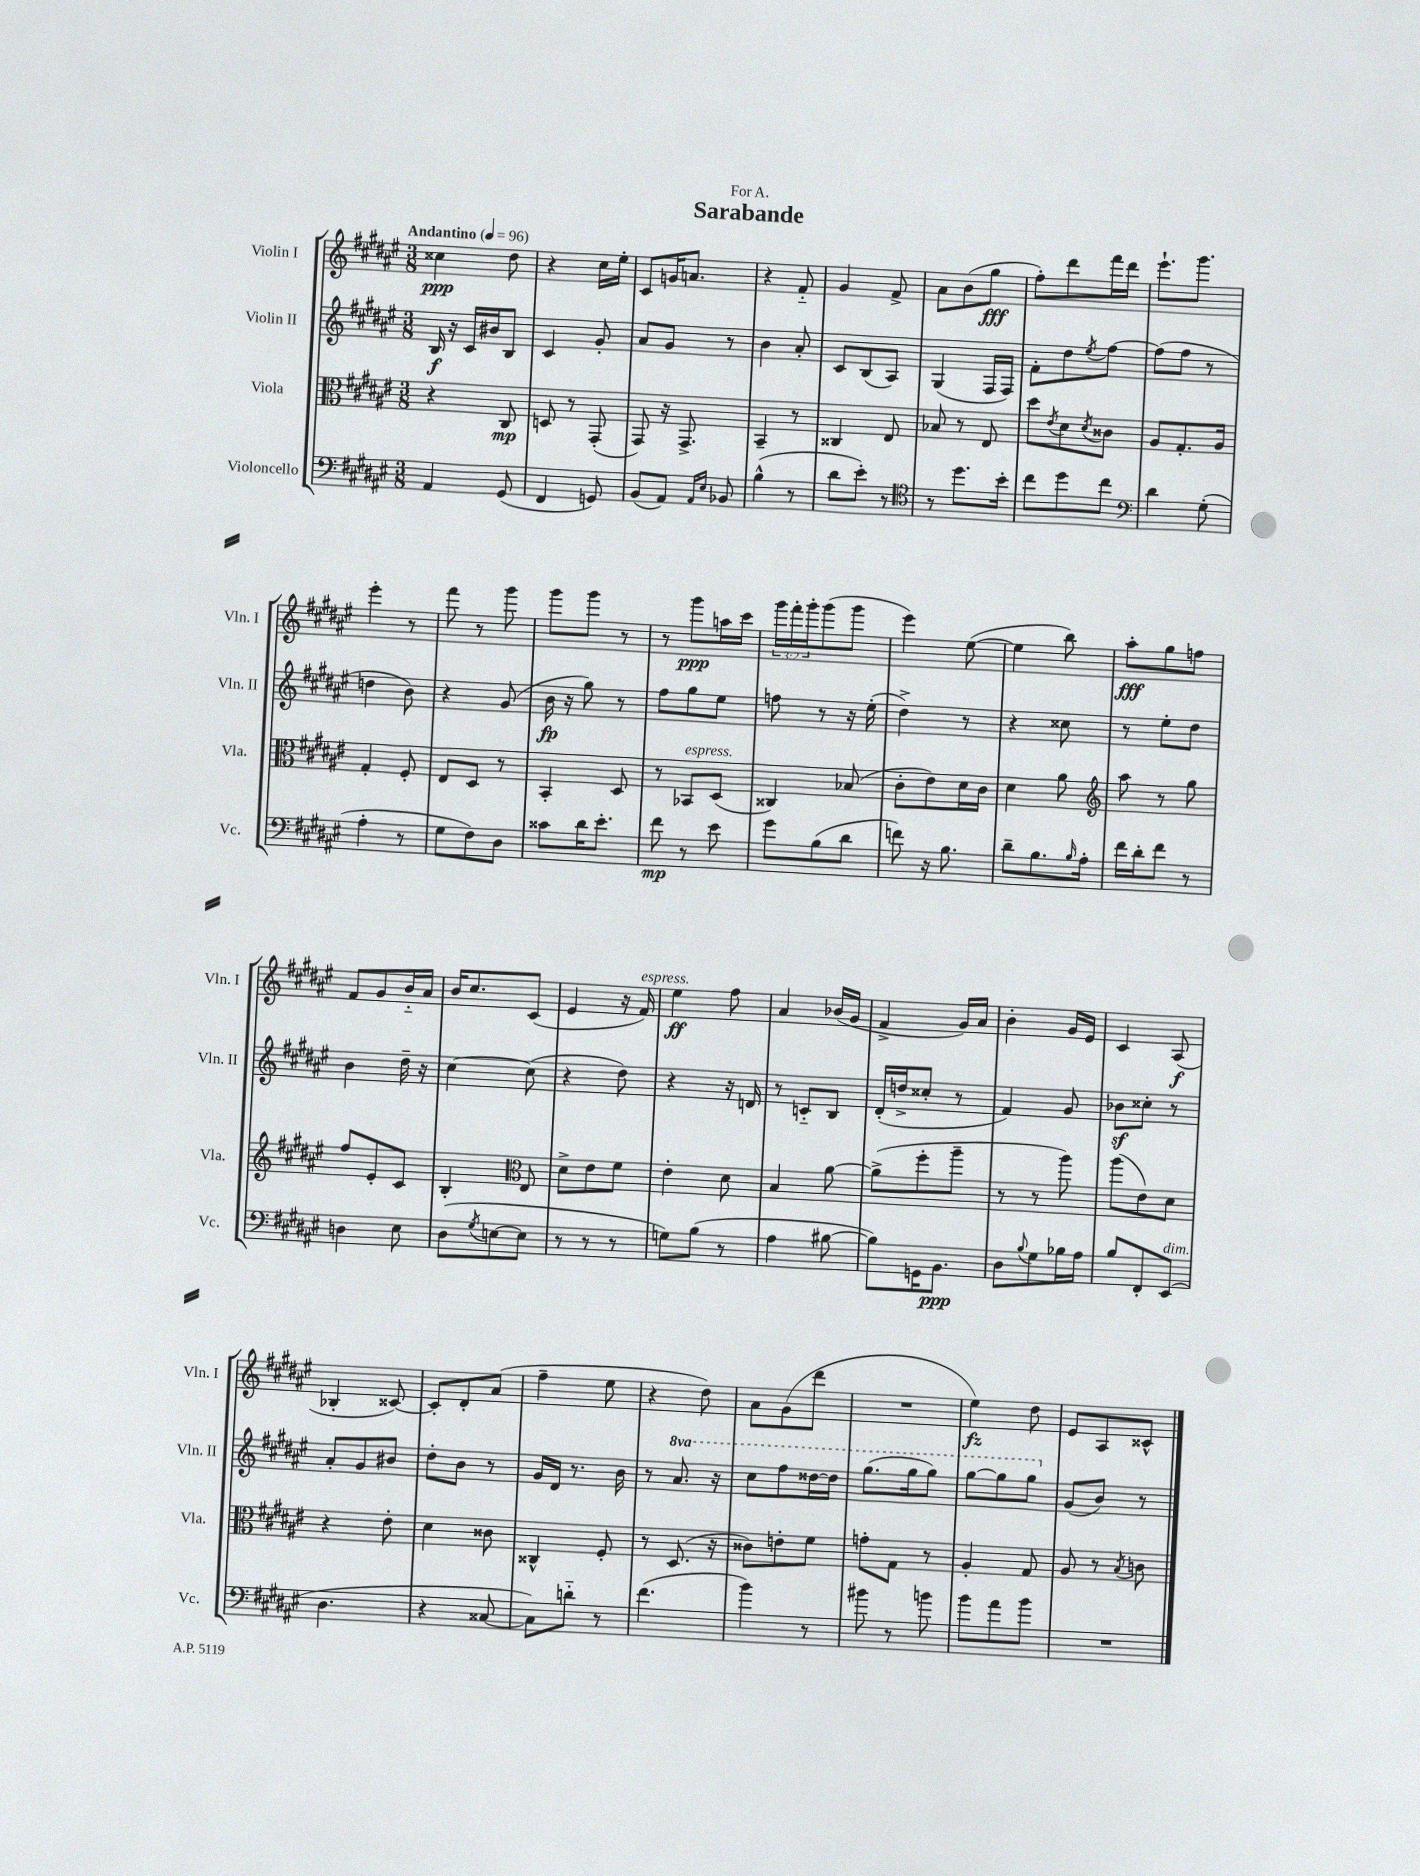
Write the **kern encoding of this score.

**kern	**dynam	**kern	**dynam	**kern	**dynam	**kern	**dynam
*part4	*part4	*part3	*part3	*part2	*part2	*part1	*part1
*staff4	*staff4	*staff3	*staff3	*staff2	*staff2	*staff1	*staff1
*I"Violoncello	*	*I"Viola	*	*I"Violin II	*	*I"Violin I	*
*I'Vc.	*	*I'Vla.	*	*I'Vln. II	*	*I'Vln. I	*
*clefF4	*	*clefC3	*	*clefG2	*	*clefG2	*
*k[f#c#g#d#a#e#]	*	*k[f#c#g#d#a#e#]	*	*k[f#c#g#d#a#e#]	*	*k[f#c#g#d#a#e#]	*
*M3/8	*	*M3/8	*	*M3/8	*	*M3/8	*
*MM96	*	*MM96	*	*MM96	*	*MM96	*
=1	=1	=1	=1	=1	=1	=1	=1
!	!	!	!	!	!	!LO:TX:a:B:t=Andantino	!
4AA#/	.	4r	.	16B/	f	4cc##X\	ppp
.	.	.	.	16r	.	.	.
.	.	.	.	16c#/LL	.	.	.
.	.	.	.	16b#X/J	.	.	.
(8GG#/	.	8C#/	mp	8B/J	.	8dd#\	.
=2	=2	=2	=2	=2	=2	=2	=2
4FF#/	.	8Dn/	.	4c#/	.	4r	.
.	.	8r	.	.	.	.	.
8GGn/)	.	(8GG#'/	.	8g#'/	.	16cc#\LL	.
.	.	.	.	.	.	16ee#'\JJ	.
=3	=3	=3	=3	=3	=3	=3	=3
(8BB/L	.	8GG#/)	.	8a#/L	.	8c#/L	.
8AA#/J)	.	16r	.	8g#/J	.	16gn/K	.
.	.	8.GG#^/	.	.	.	8.an/J	.
16qqAA#/LL	.	.	.	.	.	.	.
16qqE#/JJ	.	.	.	.	.	.	.
8BB-X/	.	.	.	8r	.	.	.
=4	=4	=4	=4	=4	=4	=4	=4
(4B^^\	.	4BB~/	.	4b\	.	4r	.
8r	.	8r	.	8a#'/	.	8f#/	.
=5	=5	=5	=5	=5	=5	=5	=5
8d#\L	.	4C##X/	.	8c#/L	.	4g#/	.
8e#'\J)	.	.	.	(8B/	.	.	.
8r	.	8E#/	.	8A#/J)	.	8f#^/	.
=6	=6	=6	=6	=6	=6	=6	=6
*clefC4	*	*	*	*	*	*	*
8r	.	8B-X/	.	(4G#/	.	8a#\L	.
8.dd#\L	.	8r	.	.	.	(8b\	.
.	.	8E#/	.	16F#/LL	.	8gg#\J	fff
16b'\Jk	.	.	.	16F#/JJ)	.	.	.
=7	=7	=7	=7	=7	=7	=7	=7
8cc#\L	.	8dd#\L	.	8f#'\L	.	8ff#'\L)	.
.	.	8qe#/	.	.	.	.	.
8dd#\	.	8d#\	.	8dd#\	.	8ddd#\	.
.	.	8qd#/	.	8qee#/	.	.	.
8cc#\J	.	8c##X\J	.	[8ff#\J	.	16fff#\L	.
.	.	.	.	.	.	16ddd#\JJ	.
=8	=8	=8	=8	=8	=8	=8	=8
*clefF4	*	*	*	*	*	*	*
4d#\	.	8A#/L	.	(8ff#\L]	.	8.eee#`\L	.
.	.	8.G#'/	.	8ff#\J	.	.	.
.	.	.	.	.	.	8.ggg#\J	.
(8G#'\	.	.	.	8r	.	.	.
.	.	16A#/Jk	.	.	.	.	.
!!LO:LB:g=z
=9	=9	=9	=9	=9	=9	=9	=9
4A#'\	.	4G#'/	.	4ddn\	.	4eee#'\	.
8r	.	8F#'/	.	8b\)	.	8r	.
=10	=10	=10	=10	=10	=10	=10	=10
8G#\L	.	8E#/L	.	4r	.	8fff#\	.
8F#\)	.	8D#/J	.	.	.	8r	.
8D#\J	.	8r	.	(8g#/	.	8ggg#\	.
=11	=11	=11	=11	=11	=11	=11	=11
8c##X\L	.	4BB'/	.	16b\	fp	8ggg#\L	.
.	.	.	.	16r	.	.	.
16d#\K	.	.	.	8gg#\)	.	8ggg#\J	.
8.e#'\J	.	.	.	.	.	.	.
.	.	8D#/	.	8r	.	8r	.
=12	=12	=12	=12	=12	=12	=12	=12
8f#\	mp	8r	.	8ff#\L	.	8r	.
!	!	!LO:TX:a:i:t=espress.	!	!	!	!	!
8r	.	8BB-X/L	.	8gg#\	.	8ggg#\L	ppp
8e#\	.	(8D#/J	.	8ee#\J	.	16aan\L	.
.	.	.	.	.	.	16ccc#\JJ	.
=13	=13	=13	=13	=13	=13	=13	=13
8g#\L	.	4C##X/)	.	8ffn\	.	24ggg#\LL	.
.	.	.	.	.	.	24fff#'\	.
.	.	.	.	.	.	24ggg#'\J	.
(8B\	.	.	.	8r	.	(8ggg#\	.
8d#\J	.	(8B-X/	.	16r	.	8ggg#\J	.
.	.	.	.	(16ee#'\	.	.	.
=14	=14	=14	=14	=14	=14	=14	=14
8fn\)	.	8c#'\L	.	4dd#^\)	.	4eee#\)	.
16r	.	8e#\)	.	.	.	.	.
8.B\	.	.	.	.	.	.	.
.	.	16d#\L	.	8r	.	([8ee#\	.
.	.	16c#\JJ	.	.	.	.	.
=15	=15	=15	=15	=15	=15	=15	=15
8d#~\L	.	4d#\	.	4r	.	4ee#\]	.
8.B\	.	.	.	.	.	.	.
.	.	8a#\	.	8cc##X\	.	8bb\)	.
16qqB/	.	.	.	.	.	.	.
16A#'\Jk	.	.	.	.	.	.	.
=16	=16	=16	=16	=16	=16	=16	=16
*	*	*clefG2	*	*	*	*	*
16f#\LL	.	8aa#\	.	8r	.	8aa#'\L	fff
16d#'\J	.	.	.	.	.	.	.
8f#\J	.	8r	.	8ee#'\L	.	8gg#\	.
8r	.	8gg#\	.	8dd#\J	.	8ffn\J	.
!!LO:LB:g=z
=17	=17	=17	=17	=17	=17	=17	=17
4Dn\	.	8ff#/L	.	4b\	.	8f#/L	.
.	.	8e#'/	.	.	.	8g#/	.
8E#\	.	8c#/J	.	16dd#~\	.	16b/L	.
.	.	.	.	16r	.	16a#/JJ	.
=18	=18	=18	=18	=18	=18	=18	=18
(8D#\L	.	4B'/	.	[4cc#\	.	16b/KL	.
.	.	.	.	.	.	8.cc#/	.
8qG#/	.	.	.	.	.	.	.
[8En\	.	.	.	.	.	.	.
*	*	*clefC3	*	*	*	*	*
8E\J]	.	8E#/	.	(8cc#\]	.	(8c#/J	.
=19	=19	=19	=19	=19	=19	=19	=19
8r	.	8d#^\L	.	4r	.	4e#/	.
8r	.	8e#\	.	.	.	.	.
8r	.	8f#\J	.	8dd#\)	.	16r	.
!	!	!	!	!	!	!LO:TX:a:i:t=espress.	!
.	.	.	.	.	.	16f#/)	.
=20	=20	=20	=20	=20	=20	=20	=20
8Gn\L)	.	4e#'\	.	4r	.	4ee#\	ff
(8B\J	.	.	.	.	.	.	.
8r	.	8d#\	.	16r	.	8ff#\	.
.	.	.	.	16dn/	.	.	.
=21	=21	=21	=21	=21	=21	=21	=21
4A#\	.	4B/	.	8r	.	4a#/	.
.	.	.	.	8cn/L	.	.	.
[8B#X\	.	[8a#\	.	8B/J	.	(16b-X/LL	.
.	.	.	.	.	.	16g#/JJ	.
=22	=22	=22	=22	=22	=22	=22	=22
8B#\L])	.	(8a#^\L]	.	(16d#'/LL	.	4f#^/	.
.	.	.	.	16ddn^/J	.	.	.
16GGn\K	.	8ff#'\	.	8cc##X'/J	.	.	.
8.BB\J	ppp	.	.	.	.	.	.
.	.	8aa#~\J	.	8r	.	16g#/LL)	.
.	.	.	.	.	.	16a#/JJ	.
=23	=23	=23	=23	=23	=23	=23	=23
8D#\L	.	8r	.	4f#/)	.	4b'\	.
8qqB/	.	.	.	.	.	.	.
8G#\	.	8r	.	.	.	.	.
16B-X\L	.	8aa#\)	.	8g#/	.	16g#/LL	.
16A#\JJ	.	.	.	.	.	16e#/JJ	.
=24	=24	=24	=24	=24	=24	=24	=24
8B/L	.	(8aa#\L	.	8b-Xz\L	.	4c#/	.
8FF#'/	.	8e#\)	.	8cc##X'\J	.	.	.
!LO:TX:a:i:t=dim.	!	!	!	!	!	!	!
(8EE#/J	.	8d#\J	.	8r	.	(8A#/	f
!!LO:LB:g=z
=25	=25	=25	=25	=25	=25	=25	=25
4.D#\	.	4r	.	8a#'/L	.	4B-X'/	.
.	.	.	.	8g#/	.	.	.
.	.	8e#'\	.	8b#X/J	.	[8c##X/)	.
=26	=26	=26	=26	=26	=26	=26	=26
4r	.	4d#\	.	8dd#'\L	.	8c##'/L]	.
.	.	.	.	8b\J	.	8d#'/	.
[8C##X/	.	8c##X\	.	8r	.	(8a#/J	.
=27	=27	=27	=27	=27	=27	=27	=27
8C##\L])	.	4C##X^^/	.	16g#/LL	.	4ff#~\	.
.	.	.	.	16d#/JJ	.	.	.
8dn\J	.	.	.	8.r	.	.	.
8r	.	8F#'/	.	.	.	8ee#\	.
.	.	.	.	16b\	.	.	.
=28	=28	=28	=28	=28	=28	=28	=28
(4.f#\	.	8r	.	8r	.	4r	.
*	*	*	*	*8va	*	*	*
.	.	(8.D#/	.	8.aa#/	.	.	.
.	.	.	.	.	.	8dd#\)	.
.	.	16r	.	16r	.	.	.
=29	=29	=29	=29	=29	=29	=29	=29
4b\)	.	8c##X\L)	.	8ccc#\L	.	8a#\L	.
.	.	8en'\	.	8fff#\	.	(8g#\	.
8r	.	8f#\J	.	[16ddd##X\L	.	8ddd#\J	.
.	.	.	.	16ddd##\JJ]	.	.	.
=30	=30	=30	=30	=30	=30	=30	=30
8b#X\	.	8gn'\L	.	(8.ggg#\L	.	4.r	.
8r	.	8G#\J	.	.	.	.	.
.	.	.	.	16ggg#\k	.	.	.
8bn\	.	8r	.	8ggg#\J)	.	.	.
=31	=31	=31	=31	=31	=31	=31	=31
8b\L	.	4A#'/	.	[8ggg#\L	.	4ee#\)	fz
8a#\	.	.	.	8ggg#\]	.	.	.
8b\J	.	8G#/	.	8ggg#\J	.	8dd#\	.
=32	=32	=32	=32	=32	=32	=32	=32
*	*	*	*	*X8va	*	*	*
4.r	.	8A#/	.	(8g#/L	.	8e#/L	.
.	.	8r	.	8b/J)	.	8A#/	.
.	.	8qB/	.	.	.	.	.
.	.	8cn\	.	8r	.	8c##X^^/J	.
==	==	==	==	==	==	==	==
*-	*-	*-	*-	*-	*-	*-	*-
